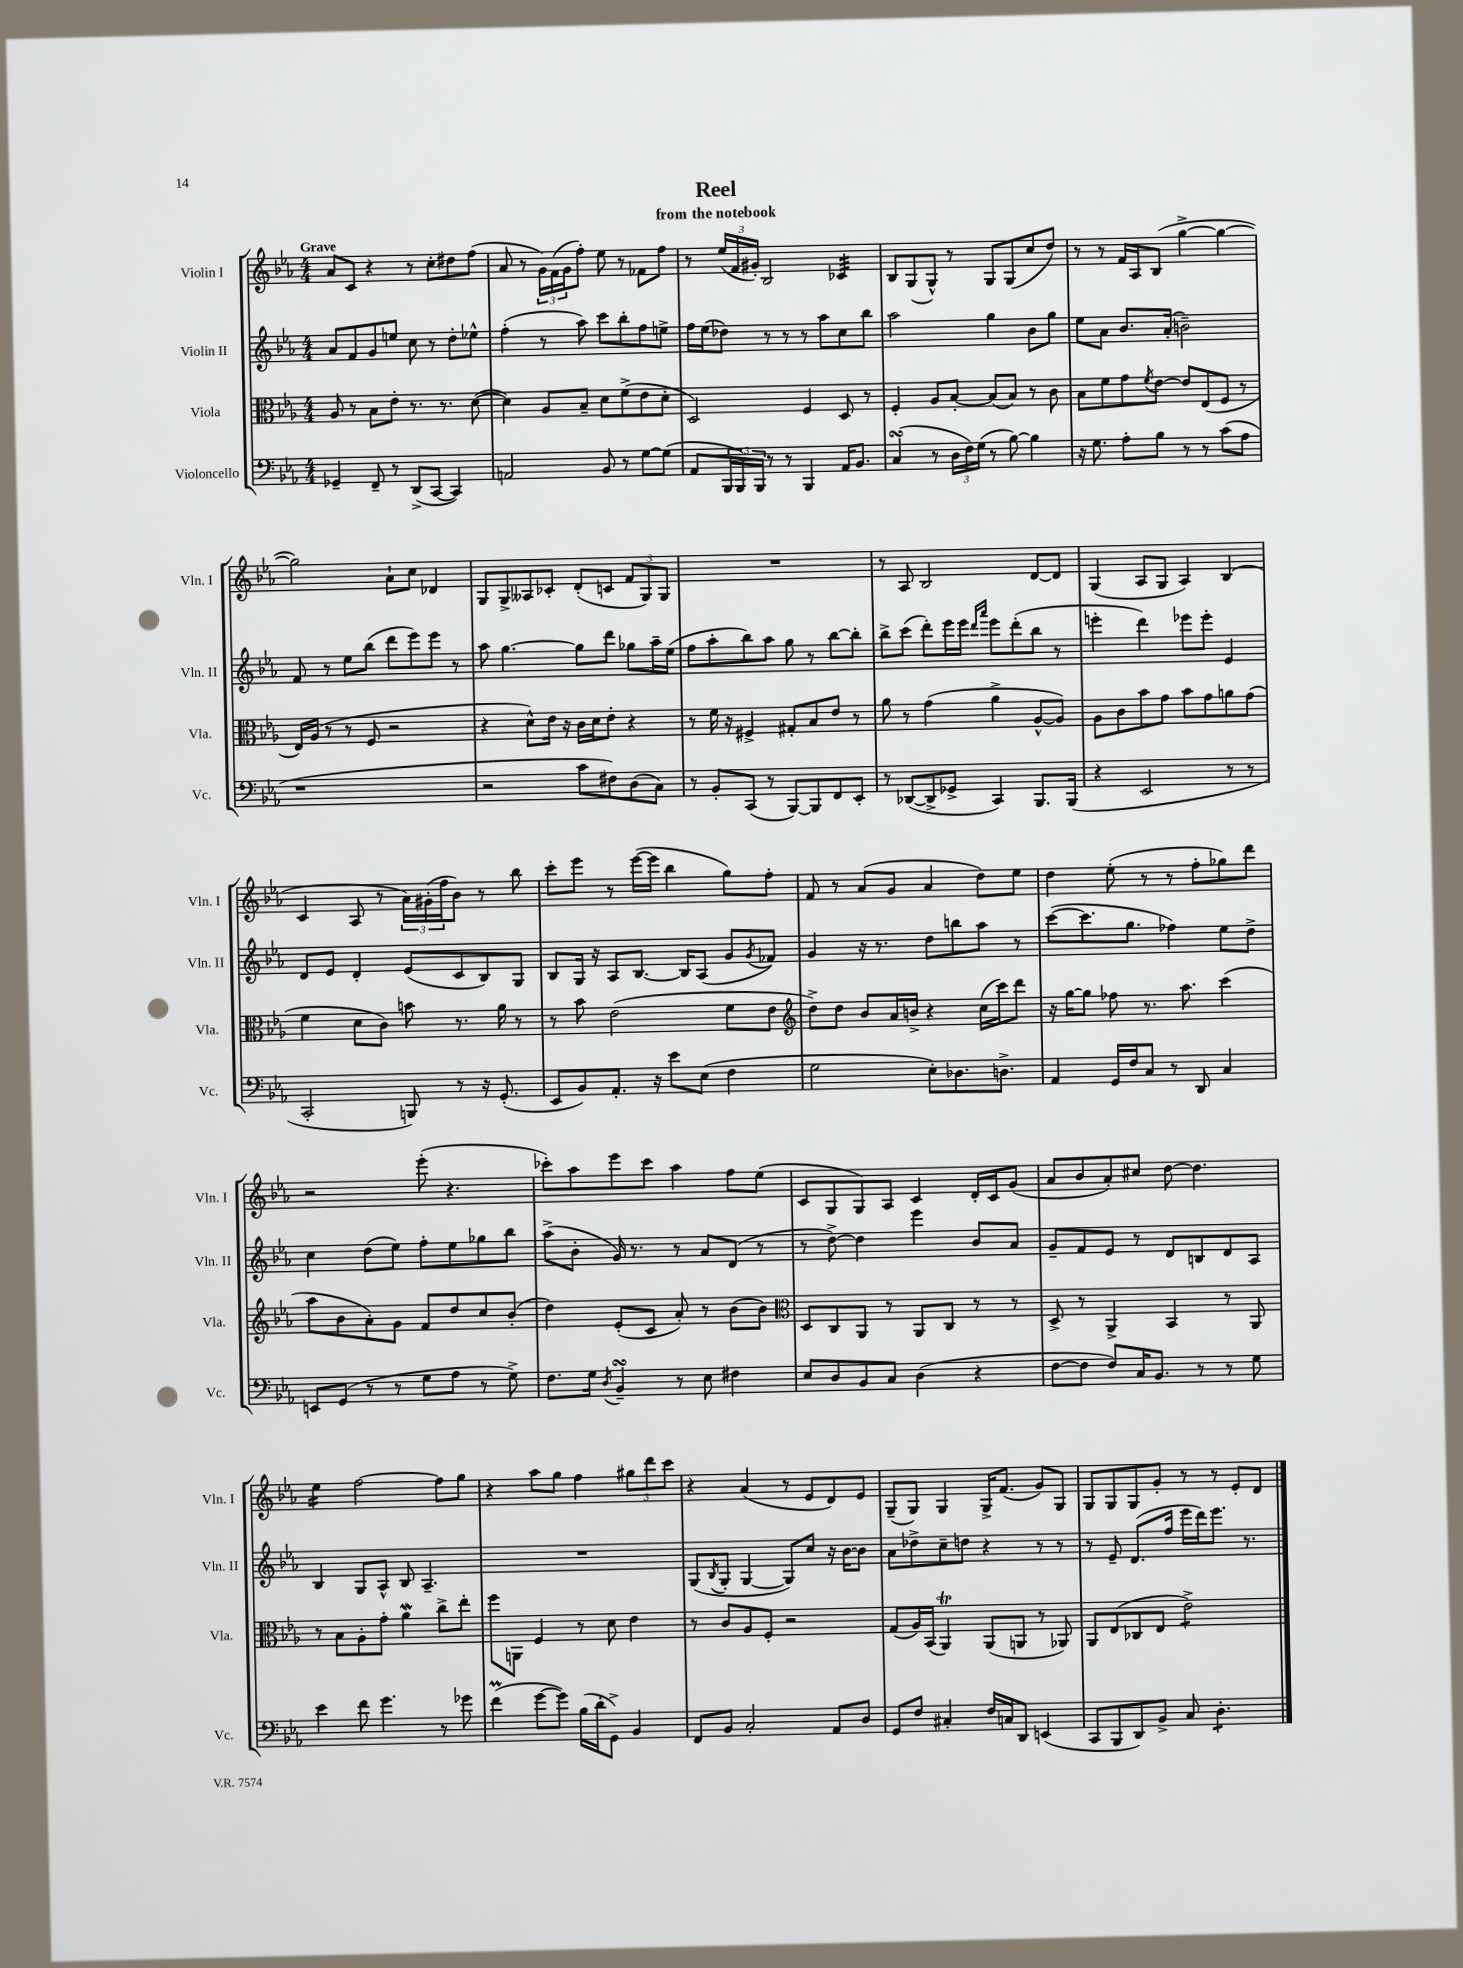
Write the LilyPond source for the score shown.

\header { title = "Reel" subtitle = "from the notebook" }
<<
\new StaffGroup <<
\new Staff = "s0" \with { instrumentName = "Violin I" shortInstrumentName = "Vln. I" } {
    \clef treble \key ees \major \numericTimeSignature \time 4/4 \tempo "Grave"
    aes'8 c'8 r4 r8 c''8-. dis''8 f''8( |
    aes'8 r8 \tuplet 3/2 { g'16) f'16( g'16 } f''8-.) ees''8 r8 fes'8 f''8 |
    r8 \tuplet 3/2 { ees''16( f'16 gis'16-.) } bes2 ces'4:32 |
    bes8 g8( g8-^) r8 g8 g8( c''8 d''8) |
    r8 r8 f'16 aes16 bes8( g''4~-> g''4~ |
    g''2) aes'8-! c''8 des'4 |
    g8 g8-> aeses8 ces'8-. d'8-.( c'8 \tuplet 3/2 { f'8 g8) g8 } |
    R1 |
    r8 aes8 bes2 d'8~ d'8 |
    g4( aes8 g8 aes4) bes4( |
    c'4 aes8 r8 \tuplet 3/2 { aes'16) gis'16-.( f''16 } bes'8) r8 bes''8 |
    c'''8-. ees'''8 r8 ees'''16~( ees'''16 bes''4 g''8) f''8-. |
    f'8 r8 aes'8( g'8 aes'4 d''8) ees''8 |
    d''4 ees''8-.( r8 r8 f''8-. ges''8) d'''8 |
    r2 ees'''8-.( r4. |
    ces'''8-.) aes''8 ees'''8 ces'''8 aes''4 f''8 ees''8( |
    c'8 g8 g8) aes8 c'4 d'16-. c'16 g'8( |
    aes'8 bes'8 aes'8-.) cis''8 d''8~ d''4. |
    ees''4:16 f''2~ f''8 g''8 |
    r4 aes''8 g''8 f''4 \tuplet 3/2 { gis''8 d'''8 c'''8 } |
    r4 aes'4( r8 ees'8 d'8) ees'8 |
    g8--( g8) g4 g16-> f'8.( g'8) g8 |
    g8 g8 g8 g'8-. r8 r8 ees'8-. d'8 \bar "|." |
}
\new Staff = "s1" \with { instrumentName = "Violin II" shortInstrumentName = "Vln. II" } {
    \clef treble \key ees \major \numericTimeSignature \time 4/4
    aes'8 f'8 g'8 e''8 c''8 r8 d''8-. ees''8-^ |
    f''4-.( r8 aes''8) c'''8 bes''8-. f''8 e''8-> |
    f''16 ees''16( des''8) r8 r8 r8 aes''8 c''8 bes''8 |
    aes''2 g''4 bes'8 g''8 |
    ees''8 aes'8 bes'8. aes'16-.( b'2--) |
    f'8 r8 ees''8 bes''8( d'''8 ees'''8) ees'''8 r8 |
    aes''8 g''4.~ g''8 d'''8 ges''8 aes''16-- ees''16( |
    f''8 aes''8-. bes''8) aes''8 g''8 r8 bes''8~ bes''8-. |
    bes''8-> c'''8( d'''8-.) ees'''16 ees'''16 \grace { d'''16 aes'''16 } ees'''8 d'''8-.( bes''8 r8 |
    e'''4-. d'''4) ees'''8 ees'''8-. ees'4 |
    d'8 ees'8 d'4-. ees'8( c'8 bes8) g8 |
    bes8 g16 r16 aes8 bes8.~ bes16 aes8( g'8 \acciaccatura { g'8 } fes'8) |
    g'4 r16 r8. d''8 b''8 aes''8 r8 |
    c'''8~( c'''8. g''8. fes''4) ees''8 d''8-> |
    c''4 d''8( ees''8) f''8-. ees''8 ges''8 bes''8 |
    aes''8->( bes'8-. g'16) r8. r8 aes'8 d'8( r8 |
    r8 d''8~->) d''4 ees'''4 bes'8 aes'8 |
    g'8-- f'8 ees'8 r8 d'8 b8 d'8 aes8 |
    bes4 g8 aes8-^ bes8 aes4.-- |
    R1 |
    g8( \acciaccatura { bes8 } g8-. g4~ g8) c''8 r16 bes'16~ bes'8 |
    aes'8 des''8-> c''8-- d''8 r4 r8 r8 |
    r8 ees'8-- d'8.( f''16 ees'''16 d'''16) ees'''8. r8. \bar "|." |
}
\new Staff = "s2" \with { instrumentName = "Viola" shortInstrumentName = "Vla." } {
    \clef alto \key ees \major \numericTimeSignature \time 4/4
    aes8 r8 bes8 ees'8-. r8. r8. d'8~( |
    d'4) aes8 bes8-- d'8 f'8->( ees'8 d'8-. |
    d2) f4 d8 r8 |
    f4-. aes8 bes8~-. bes8( bes8) r8 c'8 |
    bes8 f'8 g'8 \acciaccatura { f'8 } ees'8~ ees'8 ees8( f8 r8 |
    ees16) aes16( r8 r8 f8 r2 |
    r4 d'8-^) ees'16 r16 c'16 d'16 ees'8-. r4 |
    r8 f'16 r16 fis4-> gis8-. bes8 ees'8 r8 |
    aes'8 r8 g'4( aes'4-> aes8~-^ aes8) |
    aes8 c'8 bes'8 g'8 bes'8 g'8 a'8 g'8( |
    f'4 d'8 c'8) b'8 r8. aes'16 r8 |
    r8 bes'8 ees'2( f'8 ees'8 |
    \clef treble d''8->) d''8 bes'8 aes'16 b'16-> r4 c''16( c'''16) d'''8 |
    r16 g''16~ g''8 fes''8 r8. aes''8. c'''4( |
    aes''8 bes'8 aes'8-.) g'8 f'8 d''8 c''8 bes'8-.( |
    d''4) ees'8-.( c'8 aes'8-.) r8 bes'8( bes'8) |
    \clef alto d8 c8 aes,8 r8 aes,8 c8 r8 r8 |
    d8-> r8 aes,4-> bes,4 r8 aes,8 |
    r8 bes8 aes8-. g'8-. aes'4\mordent c''8-> ees''8-. |
    f''8 a,8 f4 r8 d'8 ees'4 |
    r8 c'8 aes8 f8-. r2 |
    g8( aes16) bes,16( aes,4\trill) aes,8( a,8 r8 aes,8) |
    aes,8 ees8( ces8 ees8 ees'2:8->) \bar "|." |
}
\new Staff = "s3" \with { instrumentName = "Violoncello" shortInstrumentName = "Vc." } {
    \clef bass \key ees \major \numericTimeSignature \time 4/4
    ges,4-- f,8-- r8 d,8->( c,8~ c,4) |
    a,2 bes,8 r8 g8~ g8( |
    aes,8 \tuplet 3/2 { bes,,16 bes,,16) bes,,16 } r8 r8 bes,,4 aes,16 bes,8. |
    c4\turn( r8 \tuplet 3/2 { d16 f16) g16( } r8 bes8~) bes4 |
    r16 g8. aes8-. bes8 r8 r8 c'8( aes8 |
    r1 |
    r2 c'8 fis8) d8( c8) |
    r8 bes,8-. c,8( r8 bes,,8~) bes,,8 f,8 ees,8-. |
    r8 des,8~( des,8-> ges,8-> c,4) bes,,8. bes,,16( |
    r4 ees,2 r8 r8 |
    c,2-. b,,8) r8 r16 g,8.-.( |
    ees,8 bes,8) aes,8.-. r16 ees'8 ees8( f4 |
    g2 ees8-.) des8. d8.-> |
    aes,4 g,16 f16 c8 r8 d,8 c4 |
    e,8 g,8( r8 r8 g8 aes8 r8 g8->) |
    f8. g16 \acciaccatura { d8 } bes,4--\turn r8 ees8 fis4 |
    ees8 d8 bes,8 c8 d4( r4 |
    f8~ f8 f8) c16 bes,8. r8 r8 g8 |
    ees'4 f'8 g'4. r8 ges'8 |
    f'4\prall( g'8~ g'8) bes16( d'16-. g,8->) bes,4 |
    f,8 bes,8 c2-. aes,8 d8 |
    g,8 f8 cis4-. f16 c16 d,8 e,4( |
    c,8 bes,,8 d,8) bes,8-> c8 d4.:8-. \bar "|." |
}
>>
>>
\layout { \context { \Score \remove "Bar_number_engraver" } }
